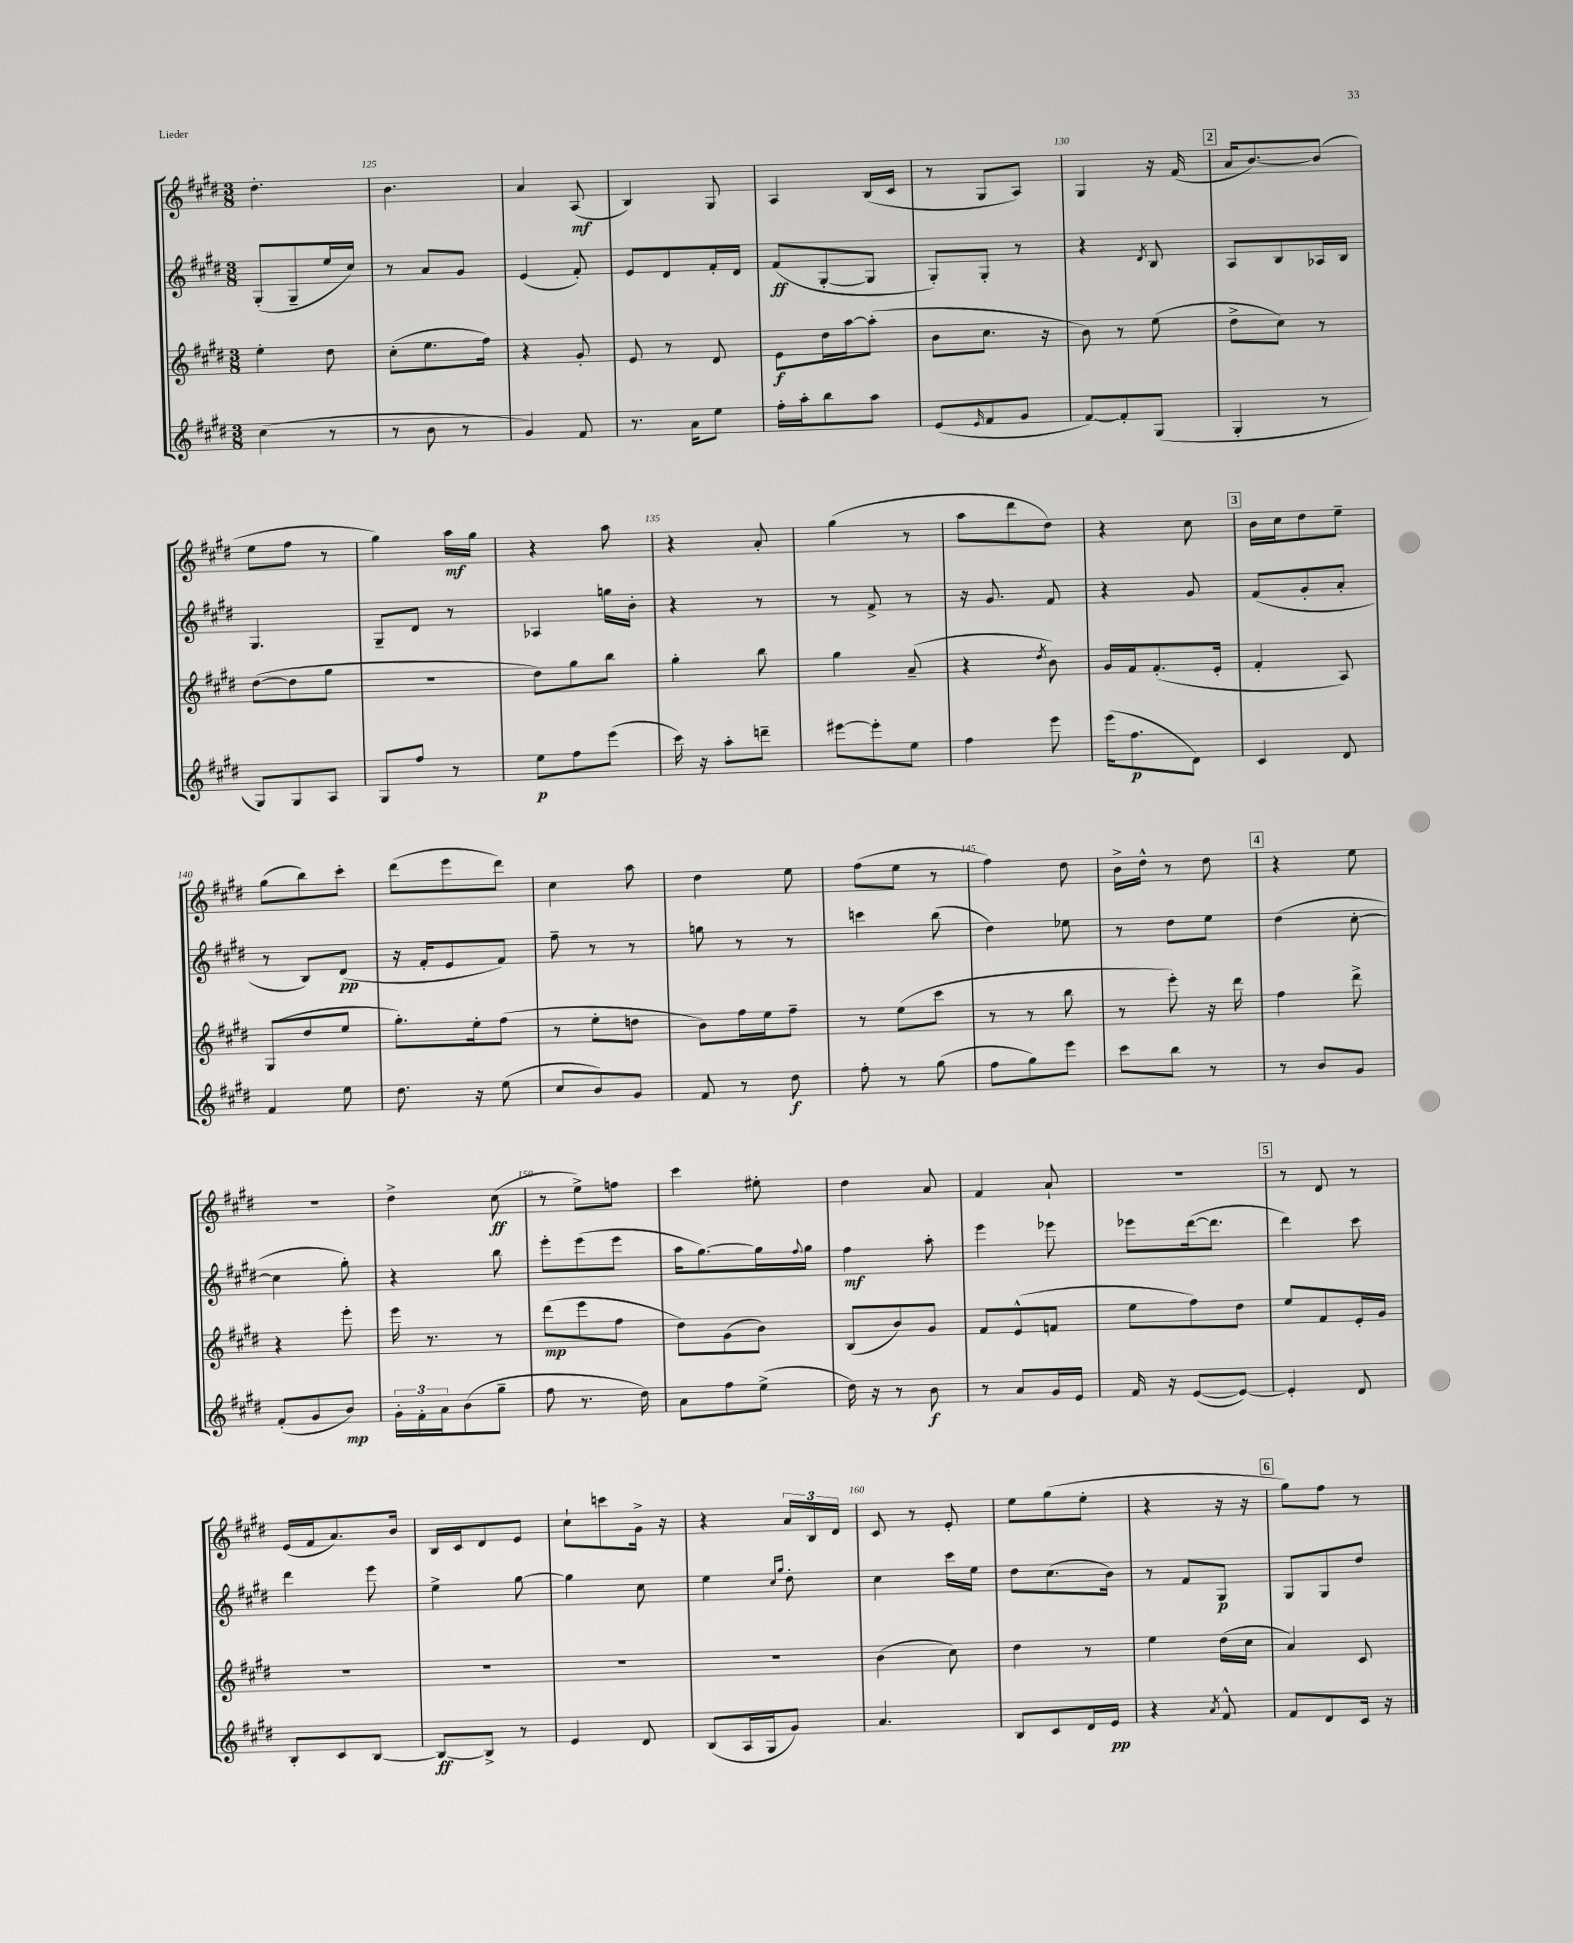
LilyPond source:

<<
\new StaffGroup <<
\new Staff = "s0" {
    \clef treble \key e \major \numericTimeSignature \time 3/8
    dis''4.-. |
    b'4. |
    a'4 a8\mf( |
    b4) gis8 |
    a4 b16( cis'16 |
    r8 gis8 a8) |
    gis4 r16 fis'16( |
    \mark \markup { \box "2" } a'16 b'8.~) b'8( |
    e''8 fis''8 r8 |
    gis''4) a''16\mf gis''16 |
    r4 a''8 |
    r4 a'8-. |
    gis''4( r8 |
    a''8 dis'''8 dis''8) |
    r4 cis''8 |
    \mark \markup { \box "3" } b'16 cis''16 dis''8 e''8-- |
    gis''8( b''8) cis'''8-. |
    dis'''8( e'''8 dis'''8) |
    cis''4 a''8 |
    dis''4 e''8 |
    fis''8( e''8 r8 |
    fis''4) dis''8 |
    b'16-> dis''16-^ r8 dis''8 |
    \mark \markup { \box "4" } r4 e''8 |
    R4. |
    dis''4-> cis''8\ff( |
    r8 e''8->) f''8 |
    cis'''4 eis''8-. |
    dis''4 a'8 |
    fis'4 a'8-! |
    R4. |
    \mark \markup { \box "5" } r8 dis'8 r8 |
    e'16( fis'16 a'8.) b'16 |
    b16 cis'16 dis'8 e'8 |
    cis''8-! c'''8 gis'16-> r16 |
    r4 \tuplet 3/2 { a'16 b16 dis'16 } |
    cis'8 r8 e'8-. |
    e''8 gis''8( e''8-. |
    r4 r16 r16 |
    \mark \markup { \box "6" } gis''8) fis''8 r8 \bar "|." |
}
\new Staff = "s1" {
    \clef treble \key e \major \numericTimeSignature \time 3/8
    gis8-.( gis8-- e''16 cis''16) |
    r8 a'8 gis'8 |
    e'4( fis'8-.) |
    e'8 dis'8 fis'16-. dis'16 |
    fis'8\ff( gis8~-. gis8 |
    gis8-.) gis8-. r8 |
    r4 \acciaccatura { dis'8 } b8 |
    \mark \markup { \box "2" } a8 b8 aes16 b16 |
    gis4. |
    gis8-- dis'8 r8 |
    aes4 g''16 b'16-. |
    r4 r8 |
    r8 fis'8-> r8 |
    r16 gis'8. fis'8 |
    r4 gis'8 |
    \mark \markup { \box "3" } fis'8( gis'8-. a'8-. |
    r8 b8) dis'8\pp( |
    r16 fis'16-. e'8 fis'8) |
    fis''8-- r8 r8 |
    g''8 r8 r8 |
    c'''4 b''8( |
    dis''4) ees''8 |
    r8 dis''8 e''8 |
    \mark \markup { \box "4" } dis''4( cis''8~-. |
    cis''4 gis''8-.) |
    r4 b''8 |
    e'''8-. e'''8( e'''8 |
    a''16 gis''8.~) gis''16 \appoggiatura { fis''8 } gis''16 |
    fis''4\mf a''8-. |
    e'''4 ees'''8 |
    ees'''8 dis'''16~( dis'''8. |
    \mark \markup { \box "5" } dis'''4) cis'''8 |
    dis'''4 e'''8 |
    e''4-> gis''8~ |
    gis''4 cis''8 |
    e''4 \grace { cis''16 gis''16 } dis''8-. |
    cis''4 cis'''16 e''16 |
    dis''8 cis''8.( b'16) |
    r8 fis'8 gis8\p |
    \mark \markup { \box "6" } gis8 gis8 dis''8 \bar "|." |
}
\new Staff = "s2" {
    \clef treble \key e \major \numericTimeSignature \time 3/8
    e''4-. dis''8 |
    cis''8-.( e''8. fis''16) |
    r4 gis'8-. |
    e'8 r8 dis'8 |
    e'8\f dis''16 a''16~ a''8-.( |
    b'8 cis''8. r16 |
    b'8) r8 e''8( |
    \mark \markup { \box "2" } dis''8-> cis''8) r8 |
    dis''8~( dis''8 gis''8 |
    R4. |
    dis''8) gis''8 b''8 |
    gis''4-. b''8 |
    gis''4 a'8--( |
    r4 \acciaccatura { dis''8 } b'8) |
    gis'16 fis'16 fis'8.-.( e'16-. |
    \mark \markup { \box "3" } fis'4-. a8) |
    gis8( dis''8 e''8 |
    gis''8.-.) e''16-. fis''8( |
    r8 e''8-. d''8 |
    b'8) fis''16 e''16 fis''8-- |
    r8 e''8( cis'''8 |
    r8 r8 b''8 |
    r8 e'''8-.) r16 dis'''16 |
    \mark \markup { \box "4" } fis''4 dis'''8-> |
    r4 e'''8-. |
    e'''16 r8. r8 |
    dis'''8\mp( e'''8 fis''8 |
    dis''8) gis'8( b'8) |
    b8( b'8) gis'8 |
    fis'8 e'8-^( f'8 |
    e''8 fis''8) dis''8 |
    \mark \markup { \box "5" } e''8 fis'8 e'16-. gis'16 |
    R4. |
    R4. |
    R4. |
    R4. |
    b'4( cis''8) |
    dis''4 r8 |
    e''4 dis''16( cis''16 |
    \mark \markup { \box "6" } a'4) cis'8 \bar "|." |
}
\new Staff = "s3" {
    \clef treble \key e \major \numericTimeSignature \time 3/8
    cis''4( r8 |
    r8 b'8 r8 |
    gis'4) fis'8 |
    r8. a'16 e''8 |
    fis''16-. a''16-. b''8 a''8 |
    e'8( \grace { e'16 } fis'8 gis'8 |
    fis'8~) fis'8-. gis8( |
    \mark \markup { \box "2" } gis4-. r8 |
    gis8) gis8 a8 |
    gis8 fis''8 r8 |
    e''8\p fis''8 e'''8( |
    cis'''16) r16 a''8-. d'''8-- |
    eis'''8~ eis'''8-. e''8 |
    fis''4 e'''8 |
    e'''16( fis''8.\p dis'8) |
    \mark \markup { \box "3" } cis'4 dis'8 |
    fis'4 e''8 |
    dis''8. r16 e''8( |
    cis''8 b'8) gis'8 |
    fis'8 r8 dis''8\f |
    fis''8-. r8 gis''8( |
    fis''8 gis''8) e'''8 |
    cis'''8 b''8 r8 |
    \mark \markup { \box "4" } r8 b'8 gis'8 |
    fis'8-.( gis'8 b'8\mp) |
    \tuplet 3/2 { gis'16-. fis'16-. a'16 } b'8( gis''8-- |
    fis''8 r8. dis''16) |
    a'8 fis''8 e''8->( |
    dis''16) r16 r8 b'8\f |
    r8 a'8 gis'16 e'16 |
    fis'16 r16 e'8~( e'8~) |
    \mark \markup { \box "5" } e'4-. dis'8 |
    b8-. cis'8 b8~ |
    b8~\ff b8-> r8 |
    e'4 dis'8 |
    b8( a16 gis16 gis'8) |
    a'4. |
    b8 cis'8 dis'16 e'16\pp |
    r4 \acciaccatura { a'8 } fis'8-^ |
    \mark \markup { \box "6" } fis'8 dis'8 cis'16 r16 \bar "|." |
}
>>
>>
\layout { \context { \Score currentBarNumber = #124 \override BarNumber.break-visibility = ##(#f #t #t) barNumberVisibility = #(every-nth-bar-number-visible 5) } }
